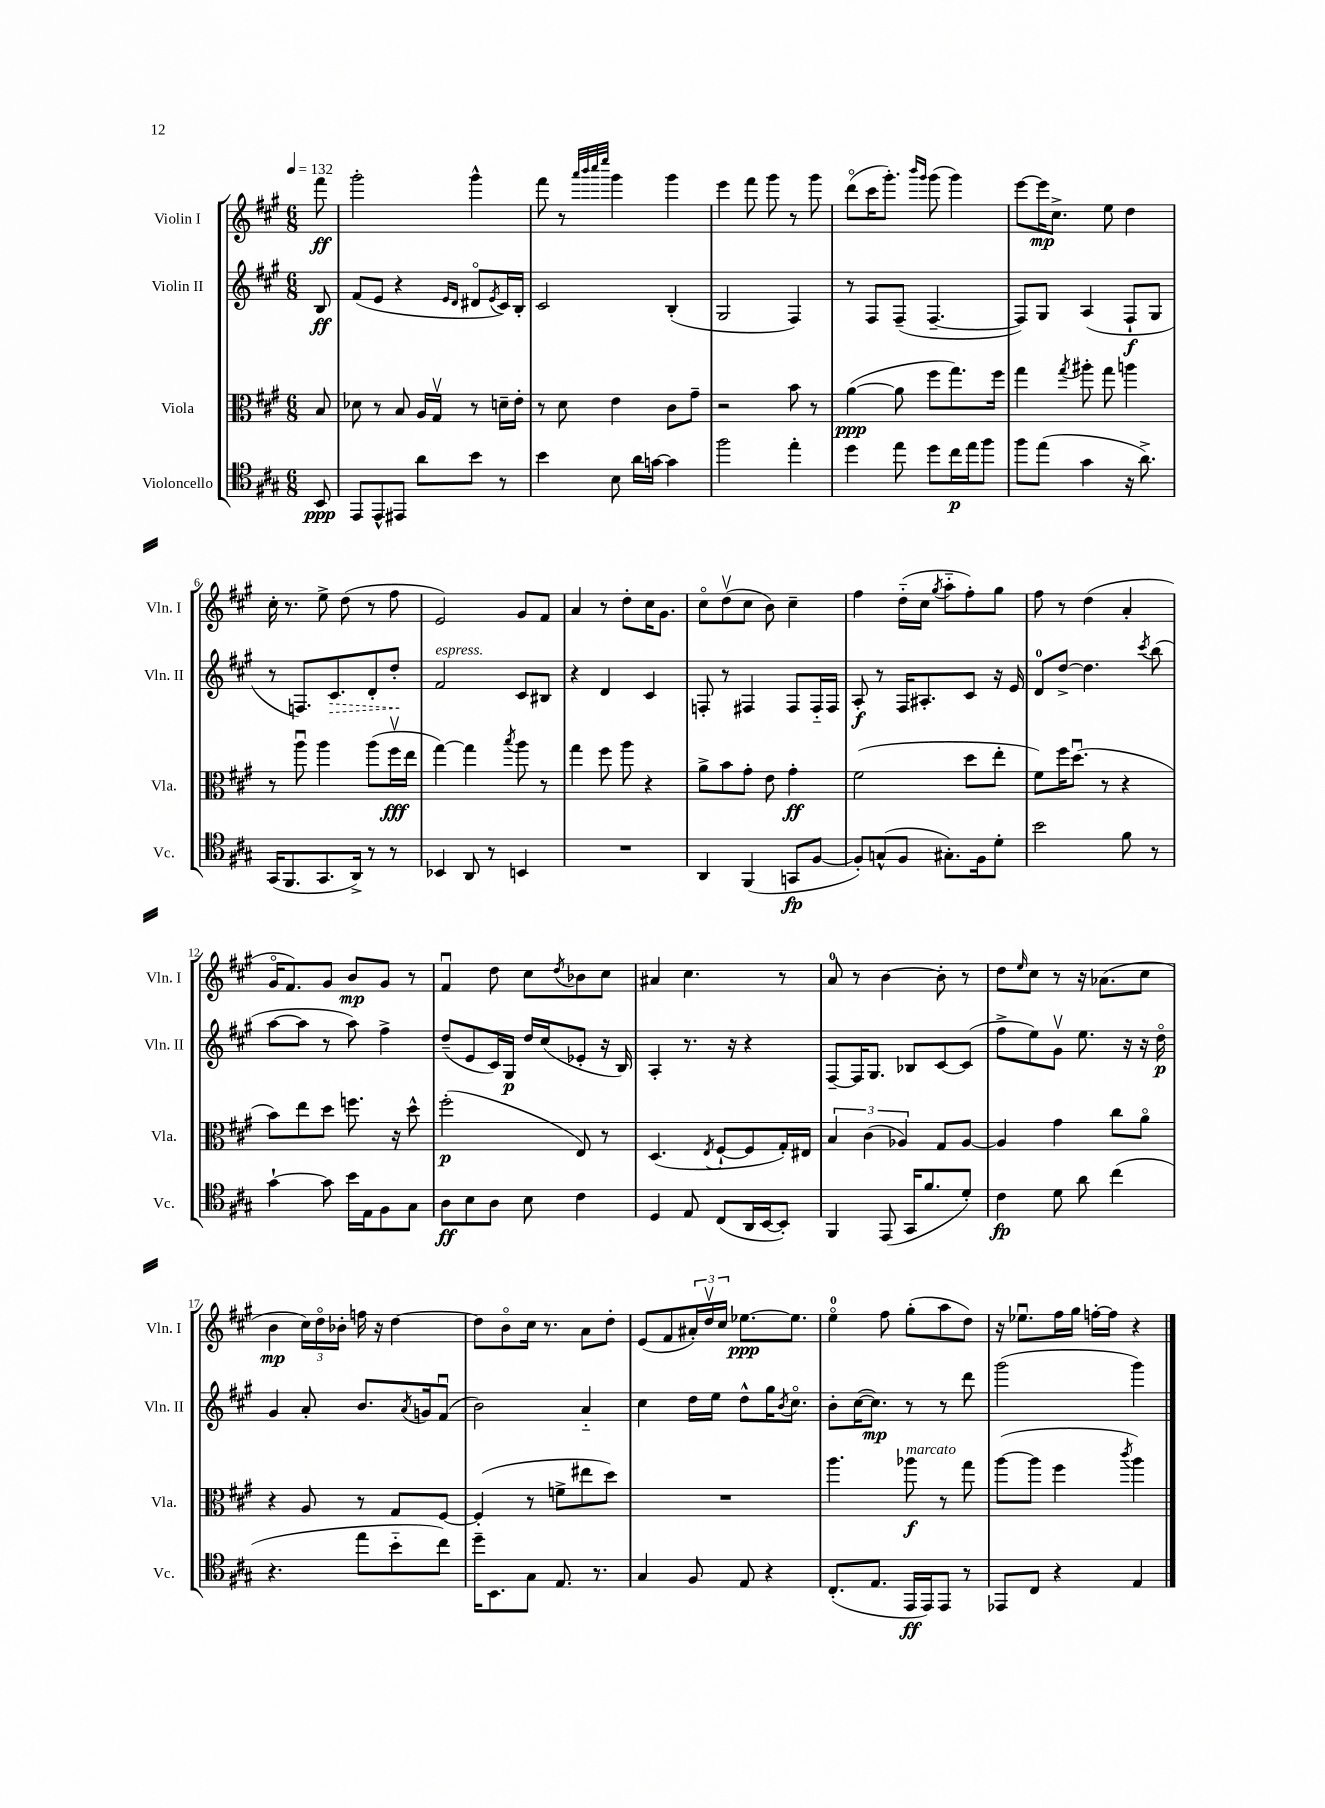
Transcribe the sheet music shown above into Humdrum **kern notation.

**kern	**kern	**kern	**kern
*staff4	*staff3	*staff2	*staff1
*clefC4	*clefC3	*clefG2	*clefG2
*k[f#c#g#]	*k[f#c#g#]	*k[f#c#g#]	*k[f#c#g#]
*M6/8	*M6/8	*M6/8	*M6/8
*MM132	*MM132	*MM132	*MM132
8BB/	8B/	8B/	8fff#\
=	=	=	=
8EE/L	8d-\	(8f#/L	2ggg#'\
8EE^^/	8r	8e/J	.
8EE#/J	8B/	4r	.
8a\L	16A/LL	.	.
.	16G#v/JJ	.	.
.	.	16qqe/LL	.
.	.	16qqd/JJ	.
8b\J	8r	8d#o/L	4ggg#^^\
.	.	8qe/	.
8r	16d~\LL	16c#/L)	.
.	16e'\JJ	16B'/JJ	.
=	=	=	=
4b\	8r	2c#/	8fff#\
.	8d\	.	8r
.	.	.	32qqaaa/LLL
.	.	.	32qqbbb/
.	.	.	32qqcccc#/
.	.	.	32qqeeee/JJJ
8B\	4e\	.	4ggg#\
16a\LL	.	.	.
[16g\JJ	.	.	.
4g\]	8c#\L	(4B'/	4ggg#\
.	8g#~\J	.	.
=	=	=	=
2ff#\	2r	2G#/	4eee\
.	.	.	8fff#\
.	.	.	8ggg#\
4ee'\	8b\	4F#/)	8r
.	8r	.	8ggg#\
=	=	=	=
4dd\	([4a\	8r	(8dddo\L
.	.	8F#/L	16ccc#\K
.	.	.	8.ggg#'\J)
8ee\	8a\]	(8F#~/J	.
.	.	.	16qqbbb/LL
.	.	.	16qqggg#/JJ
8dd\L	8ff#\L	[4.F#~/	(8ggg#\
16cc#\L	8.gg#\)	.	4ggg#\)
16ee\J	.	.	.
8ff#\J	.	.	.
.	16ff#\Jk	.	.
=	=	=	=
8ff#\L	4gg#\	8F#/]L)	[8eee\L
(8ee\J	.	8G#/J	16eee\]K
.	.	.	8.cc#^\J
.	8qgg#/	.	.
4g#\	8aa#'\	(4A/	.
.	8gg#\	.	8ee\
16r	4aa\	8F#`/L	4dd\
8.a^\)	.	.	.
.	.	8G#/J	.
=	=	=	=
(16GG#/LK	8r	8r	16cc#'\
8.FF#/	.	.	8.r
.	8aau\	8.F/L)	.
8.GG#/	4aa\	.	8ee^\
.	.	8.c#/	.
.	.	.	(8dd\
16AA^/Jk)	.	.	.
8r	(8aa\L	8d'/	8r
8r	16ff#v\L	8dd'/J	8ff#\
.	16ee\JJ	.	.
=	=	=	=
4BB-/	[4gg#\)	2f#/	2e/)
8AA/	4gg#\]	.	.
8r	.	.	.
.	8qbb/	.	.
4BB/	8aa\	8c#/L	8g#/L
.	8r	8B#/J	8f#/J
=	=	=	=
2.r	4gg#\	4r	4a/
.	8ff#\	4d/	8r
.	8aa\	.	8dd'\L
.	4r	4c#/	16cc#\K
.	.	.	8.g#\J
=	=	=	=
4AA/	8a^\L	8F'/	8cc#o\L
.	8b\	8r	(8ddv\
(4FF#/	8g#'\J	4F#/	8cc#\J
.	8e\	.	8b\)
8GG/L	4g#'\	8F#/L	4cc#~\
[8F#/J	.	16F#'~/L	.
.	.	16F#/JJ	.
=	=	=	=
8F#'/]L)	(2f#\	8A'/	4ff#\
(8G^^/	.	8r	.
8F#/J	.	16F#/LK	(16dd'~\LL
.	.	8.A#'/	16cc#\JJ
.	.	.	8qgg#/
8.G#'\L)	.	.	8aa'~\L
.	8dd\L	8c#/J	8ff#'\)
16F#\k	.	.	.
8d'\J	8ee'\J	16r	8gg#\J
.	.	16e/	.
=	=	=	=
2b\	8f#\L)	8d/L	8ff#\
.	16ff#\K	[8dd^/J	8r
.	(8.ddu\J	.	.
.	.	4.dd\]	(4dd\
.	8r	.	.
8f#\	4r	.	4a'/
.	.	8qccc#/	.
8r	.	(8bb\	.
=	=	=	=
[4g#`\	8b\L)	[8aa\L	16g#o/LK
.	.	.	8.f#/)
.	8ee\	8aa\]J	.
8g#\]	8dd\J	8r	8g#/J
16b\LL	8.ff\	8aa\)	8b/L
16E\J	.	.	.
8F#\	.	4ff#^\	8g#/J
.	16r	.	.
8G#\J	8dd^^\	.	8r
=	=	=	=
8A\L	(2ff#'\	(8dd~/L	4f#u/
8B\	.	8e/	.
8A\J	.	16c#/L)	8dd\
.	.	16G#/JJ	.
8B\	.	16dd/LL	8cc#\L
.	.	(16cc#/J	.
.	.	.	8qdd/
4c#\	8E/)	8e-'/J	8b-\
.	8r	16r	8cc#\J
.	.	16B/)	.
=	=	=	=
4D/	(4.D/	4A'/	4a#/
8E/	.	8.r	4.cc#\
.	8qE/	.	.
(8C#/L	[8F#`/L	.	.
.	.	16r	.
16AA/L	8F#/]	4r	.
[16BB/J	.	.	.
8BB'/]J)	16G#'/L)	.	8r
.	16E#/JJ	.	.
=	=	=	=
4FF#/	6B/	[8F#~/L	8a/
.	.	16F#/]K	8r
.	(6c#\	.	.
.	.	8.G#/J	.
(8EE/	.	.	[4b\
.	6A-/)	.	.
16GG#/LK	.	8B-/L	.
8.f#/	.	.	.
.	8G#/L	[8c#/	8b'\]
8d'/J)	[8A-/J	(8c#/]J	8r
=	=	=	=
4c#\	4A-/]	8ff#^\L	8dd\L
.	.	.	16qqee/
.	.	8ee\)	8cc#\J
8d\	4g#\	8g#v\J	8r
8a\	.	8.ee\	16r
.	.	.	(8.a-\L
(4cc#\	8cc#\L	.	.
.	.	16r	.
.	8ao\J	16r	8cc#\J
.	.	16ddo\	.
=	=	=	=
4.r	4r	4g#/	4b\
.	8A/	8a'/	24cc#\LL)
.	.	.	24ddo\
.	.	.	24b-'\JJ
8ee\L	8r	8.b/L	16ff\
.	.	.	16r
8b'~\	8G#/L	.	[4dd\
.	.	8qa/	.
.	.	16g/k	.
8cc#\J)	[8F#/J	(8f#u/J	.
=	=	=	=
16dd~\LK	(4F#'/]	2b\)	8dd\]L
8.BB\	.	.	.
.	.	.	8bo\
8G#\J	8r	.	16cc#\Jk
.	.	.	8.r
8.E/	8f^\L	.	.
.	8ee#\	4a'~/	8a\L
8.r	.	.	.
.	8dd\J)	.	8dd'\J
=	=	=	=
4G#/	2.r	4cc#\	(8e/L
.	.	.	8f#/
8F#/	.	16dd\LL	24a#'/L)
.	.	.	24ddv/
.	.	16ee\JJ	.
.	.	.	24cc#/JJ
8E/	.	8dd^^\L	[8.ee-\L
4r	.	16gg#\K	.
.	.	8qb/	.
.	.	8.cc#o\J	8.ee-\]J
=	=	=	=
(8.C#'/L	4.aa\	8b'\L	4eeo\
.	.	([16cc#\K	.
8.E/J	.	8.cc#\]J)	.
.	.	.	8ff#\
16EE/LL	8aa-\	8r	(8gg#'\L
16EE/J)	.	.	.
8EE/J	8r	8r	8aa\
8r	8gg#\	8ddd\	8dd\J)
=	=	=	=
8EE-/L	([8aa\L	(2ggg#\	16r
.	.	.	8.ee-u\L
8C#/J	8aa\]J	.	.
4r	4ff#\	.	16ff#\L
.	.	.	16gg#\JJ
.	.	.	[16ff'\LL
.	.	.	16ff\]JJ
.	8qccc#/	.	.
4E/	4aa\)	4ggg#\)	4r
==	==	==	==
*-	*-	*-	*-
